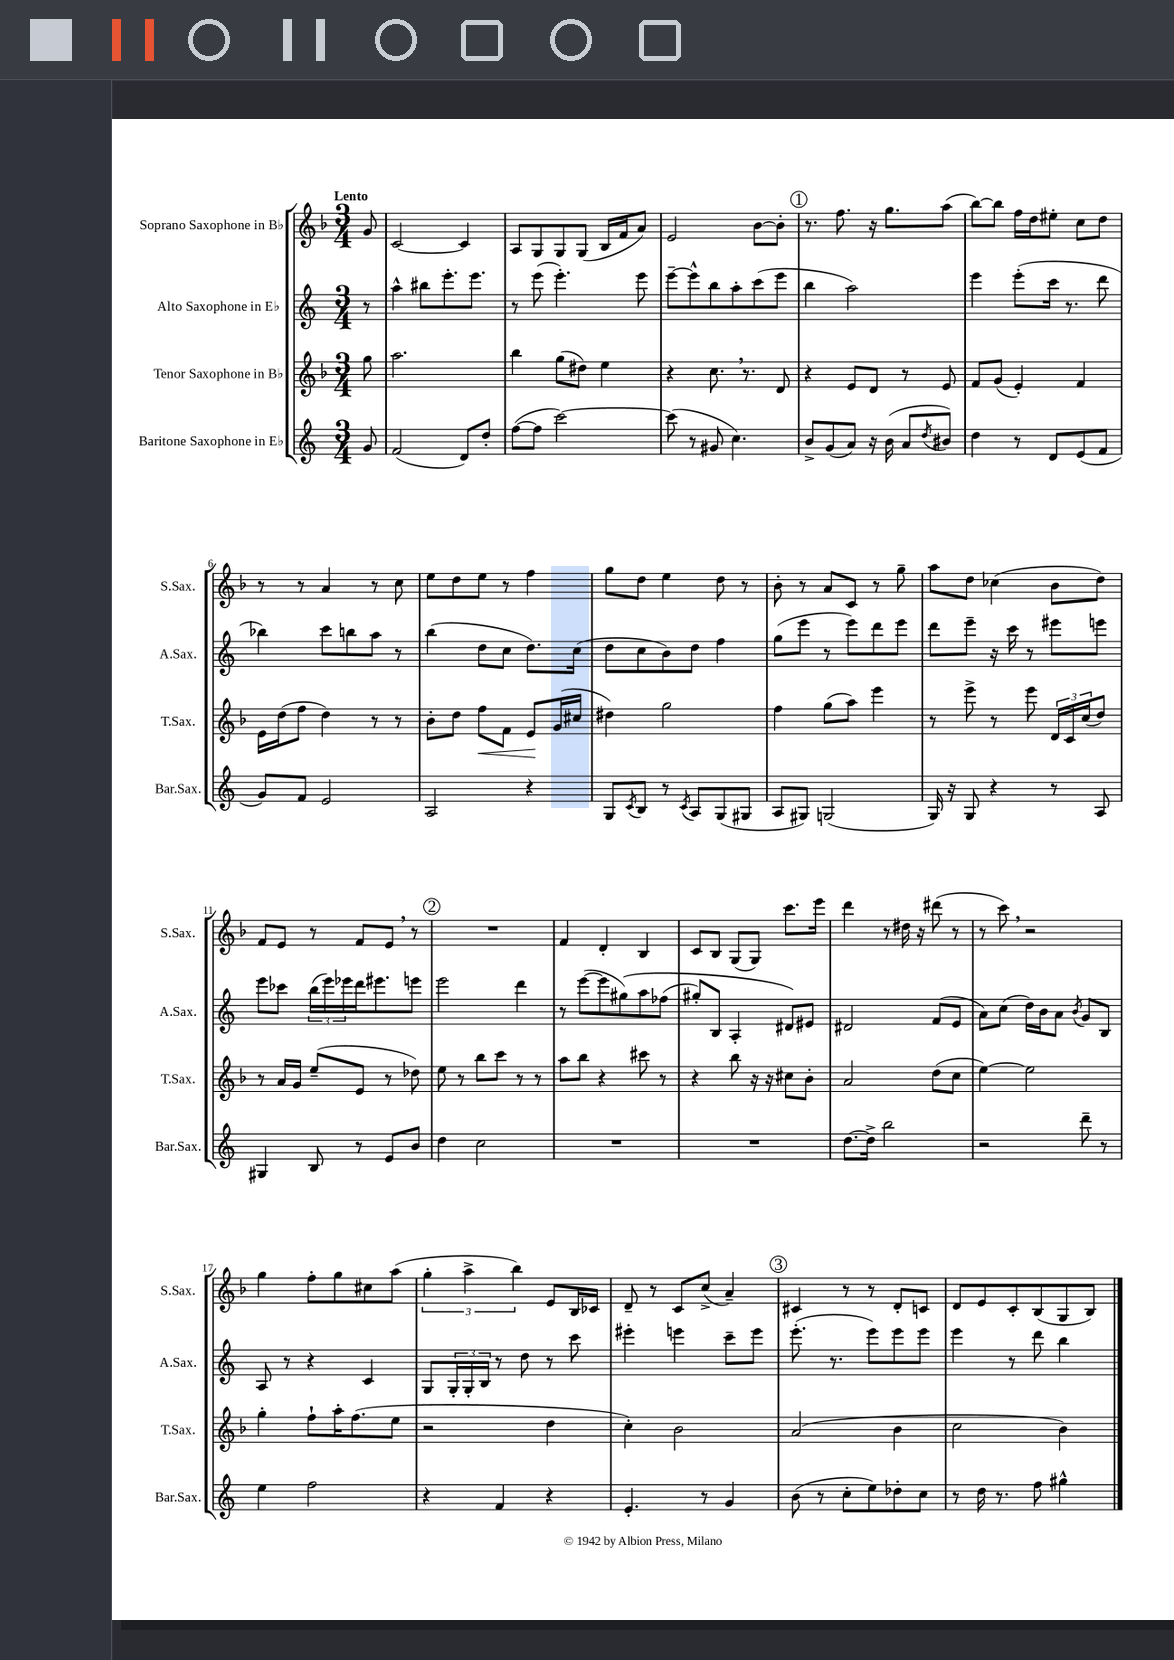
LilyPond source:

<<
\new StaffGroup <<
\new Staff = "s0" \with { instrumentName = "Soprano Saxophone in Bb" shortInstrumentName = "S.Sax." } {
    \clef treble \key f \major \numericTimeSignature \time 3/4 \partial 8 \tempo "Lento"
    g'8 |
    c'2~ c'4 |
    a8 g8 g8 g8( bes16 f'16 a'8) |
    e'2 bes'8~ bes'8-. |
    \mark \markup { \circle "1" } r8. f''8. r16 g''8. a''8( |
    bes''8~) bes''8 f''16 d''16 eis''8-. c''8 d''8 |
    r8 r8 a'4 r8 c''8 |
    e''8 d''8 e''8 r8 f''4 |
    g''8 d''8 e''4 d''8 r8 |
    bes'8-. r8 a'8 c'8 r8 g''8-- |
    a''8 d''8 ces''4( bes'8 d''8) |
    f'8 e'8 r8 f'8 e'8 \breathe r8 |
    \mark \markup { \circle "2" } R2. |
    f'4 d'4-. bes4 |
    c'8 bes8 g8( g8) c'''8. e'''16 |
    d'''4 r8 dis''16 r16 dis'''8( r8 |
    r8 c'''8) \breathe r2 |
    g''4 f''8-. g''8 cis''8 a''8( |
    \tuplet 3/2 { g''4-. a''4-> bes''4) } e'8 bes16 ces'16 |
    d'8-- r8 c'8 c''8->( a'4--) |
    \mark \markup { \circle "3" } cis'4 r8 r8 d'8-. c'8 |
    d'8 e'8 c'8-. bes8( g8 bes8) \bar "|." |
}
\new Staff = "s1" \with { instrumentName = "Alto Saxophone in Eb" shortInstrumentName = "A.Sax." } {
    \clef treble \key c \major \numericTimeSignature \time 3/4 \partial 8
    r8 |
    a''4-^ bis''8 e'''8.-. e'''8. |
    r8 e'''8( e'''4.-.) e'''8 |
    e'''8~-- e'''8-^ b''8 a''8-. c'''8( e'''8 |
    \mark \markup { \circle "1" } b''4 a''2) |
    e'''4 e'''8-.( c'''16 r8. d'''8 |
    bes''4) c'''8 b''8 a''8 r8 |
    b''4( d''8 c''8 d''8.) c''16( |
    d''8 c''8 b'8) d''8 f''4 |
    g''8( e'''8 r8 e'''8) d'''8 e'''8 |
    d'''8 e'''8-- r16 c'''16 r8 eis'''8 e'''8 |
    e'''8 ces'''8 \tuplet 3/2 { b''16( e'''16) ees'''16 } d'''16 eis'''8. e'''8 |
    \mark \markup { \circle "2" } e'''2 d'''4 |
    r8 e'''8~( e'''8 gis''8)\( a''8 fes''8( |
    gis''8-.) b8 a4-. dis'8\) eis'8 |
    dis'2 f'8( e'8 |
    a'8) c''8( d''16) b'16 a'8 \acciaccatura { b'8 } g'8 b8 |
    a8 r8 r4 c'4 |
    g8 \tuplet 3/2 { g16-. g16-. b16 } r8 d''8 r8 c'''8 |
    eis'''4-. e'''4 c'''8-- e'''8 |
    \mark \markup { \circle "3" } e'''8.-.( r8. e'''8) e'''8 e'''8 |
    e'''4 r8 d'''8 b''4 \bar "|." |
}
\new Staff = "s2" \with { instrumentName = "Tenor Saxophone in Bb" shortInstrumentName = "T.Sax." } {
    \clef treble \key f \major \numericTimeSignature \time 3/4 \partial 8
    g''8 |
    a''2. |
    bes''4 g''8( dis''8) e''4 |
    r4 c''8. \breathe r8. d'8 |
    \mark \markup { \circle "1" } r4 e'8 d'8 r8 e'8 |
    f'8 g'8( e'4-.) f'4 |
    e'16 d''16( f''8 d''4) r8 r8 |
    bes'8-. d''8 f''8\< f'8 e'8\! g'16( cis''16 |
    dis''4) g''2 |
    f''4 g''8( a''8) e'''4 |
    r8 e'''8-> r8 e'''8 \tuplet 3/2 { d'16 c'16 c''16( } d''8) |
    r8 a'16 g'16 e''8--( e'8 r8 des''8) |
    \mark \markup { \circle "2" } e''8 r8 bes''8 c'''8 r8 r8 |
    a''8 bes''8 r4 cis'''8 r8 |
    r4 bes''8 r16 r16 cis''8 bes'8-. |
    a'2 d''8( c''8 |
    e''4~) e''2 |
    g''4-. f''8-! a''16-. f''8.( e''8 |
    r2 d''4 |
    c''4-.) bes'2 |
    \mark \markup { \circle "3" } a'2( bes'4 |
    c''2 bes'4) \bar "|." |
}
\new Staff = "s3" \with { instrumentName = "Baritone Saxophone in Eb" shortInstrumentName = "Bar.Sax." } {
    \clef treble \key c \major \numericTimeSignature \time 3/4 \partial 8
    g'8 |
    f'2( d'8) d''8-. |
    f''8~( f''8 c'''2~) |
    c'''8( r8 gis'8 c''4.) |
    \mark \markup { \circle "1" } b'8-> g'8( a'8) r16 b'16( a'8 \acciaccatura { d''8 } bis'8) |
    d''4 r8 d'8 e'8( f'8 |
    g'8) f'8 e'2 |
    a2 r4 |
    g8 \acciaccatura { c'8 } b8 r8 \acciaccatura { c'8 } a8 g8( gis8 |
    a8 gis8) g2( |
    g16) r16 g8 r4 r8 a8 |
    gis4 b8 r8 e'8 b'8 |
    \mark \markup { \circle "2" } d''4 c''2 |
    R2. |
    R2. |
    d''8.~ d''16-> b''2 |
    r2 d'''8-- r8 |
    e''4 f''2 |
    r4 f'4 r4 |
    e'4.-. r8 g'4 |
    \mark \markup { \circle "3" } b'8( r8 c''8-. e''8) des''8-. c''8 |
    r8 d''16 r8. f''8 gis''4-^ \bar "|." |
}
>>
>>
